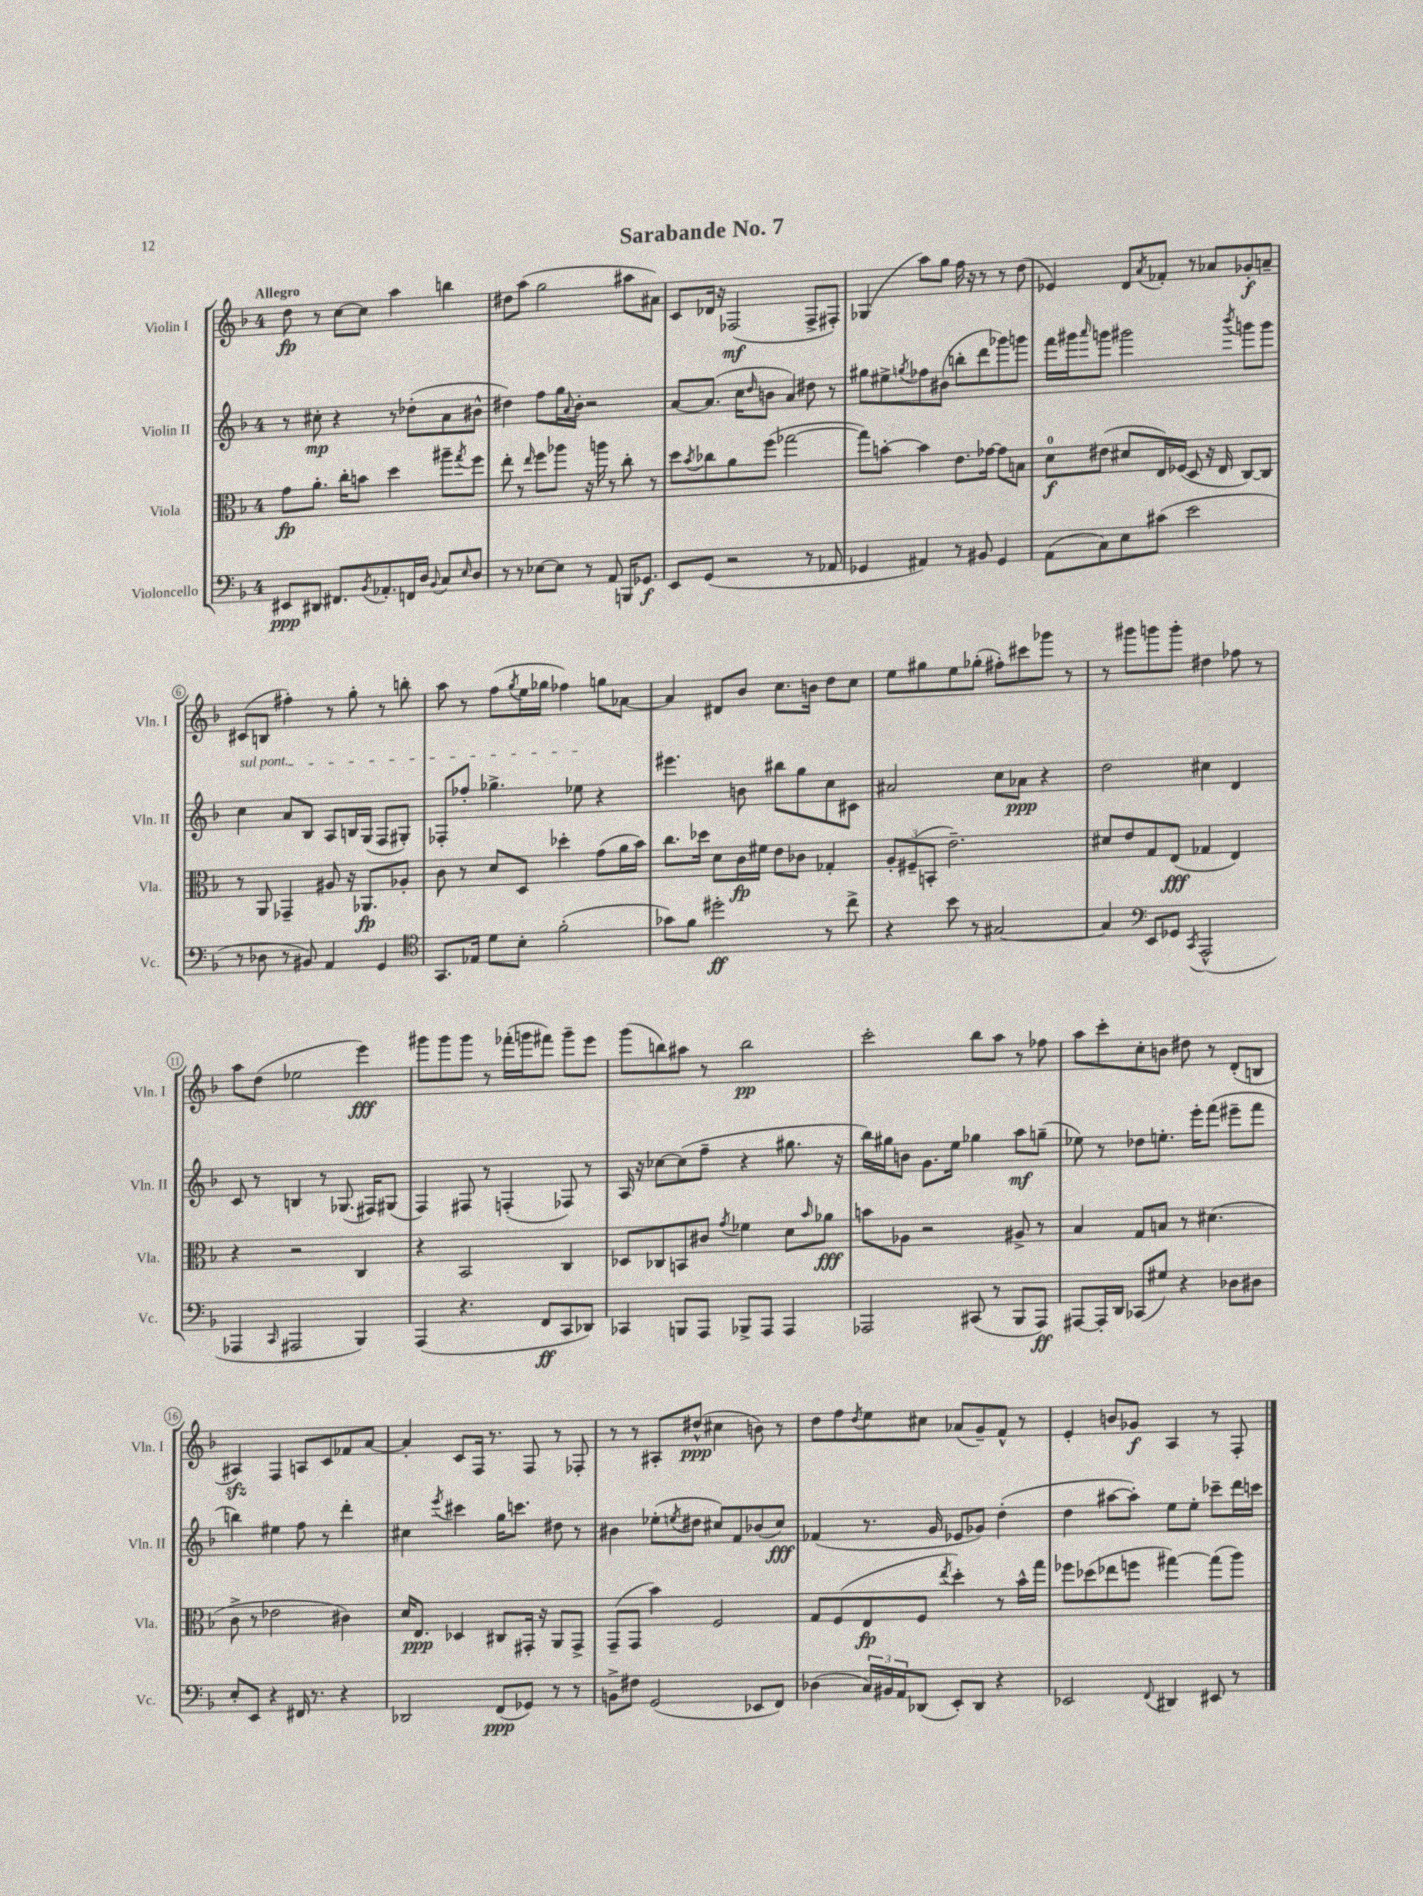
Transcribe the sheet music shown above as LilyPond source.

\header { title = "Sarabande No. 7" }
<<
\new StaffGroup <<
\new Staff = "s0" \with { instrumentName = "Violin I" shortInstrumentName = "Vln. I" } {
    \clef treble \key f \major \once \override Staff.TimeSignature.style = #'single-digit \time 4/4 \tempo "Allegro"
    d''8\fp r8 c''8~ c''8 a''4 b''4 |
    dis''8 a''8( g''2 ais''8 ais'8) |
    c'8 des'16 r16 fes2\mf( fes8-> fis8-.) |
    ges4( a''8) g''8 f''16 r16 r8 r8 d''8( |
    ees'4) d'8 \acciaccatura { a'8 } fes'8-. r8 aes'8 ges'8-.\f a'8-- |
    cis'8( b8 fis''4-.) r8 g''8-. r8 b''8-. |
    a''8 r8 f''8( \acciaccatura { g''8 } e''16 ges''16 fes''4) g''8 aes'8~ |
    aes'4 dis'8 bes'8 c''8. b'16 d''8 c''8 |
    e''8 gis''8 e''8 ges''8-.( fis''8-.) cis'''8 ges'''8 r8 |
    r8 gis'''8 g'''8 g'''8-. dis''4 fes''8 r8 |
    a''8 d''8( ees''2 e'''4\fff) |
    gis'''8 gis'''8 gis'''8 r8 fes'''16-.( g'''16 fis'''8) g'''8-- e'''8 |
    g'''8( b''8) ais''8 r8 b''2\pp |
    c'''2-. bes''8 a''8 r8 fes''8 |
    a''8 c'''8-. c''8-. b'8 dis''8 r8 d'8-.( b8 |
    ais4\sfz) f4 a8 c'8 fes'8 a'8~ |
    a'4-. c'8 f16 r8. f8 r8 fes8-. |
    r8 r8 ais8-. dis''8-^\ppp( cis''4 b'8) r8 |
    d''8 f''8 \acciaccatura { d''8 } e''8 cis''8 aes'8( g'8--) f'8-^ r8 |
    e'4-. b'8 ges'8\f a4 r8 f8-. \bar "|." |
}
\new Staff = "s1" \with { instrumentName = "Violin II" shortInstrumentName = "Vln. II" } {
    \clef treble \key f \major \once \override Staff.TimeSignature.style = #'single-digit \time 4/4
    r8 cis''8-.\mp r4 r8 des''8-.( a'8 bis'8-^ |
    dis''4) f''8 g''16 \appoggiatura { a'8 } bes'16-. r2 |
    a'8~ a'8.( c''16 \grace { d''16 } b'8 a'4) dis''8 r8 |
    gis''8 eis''8-> \acciaccatura { g''8 } fes''8 bis'8( b''8-. d'''8 ges'''8) g'''8 |
    f'''16 gis'''16 \grace { a'''16 } g'''8 gis'''2 \acciaccatura { bes'''8 } g'''8 g'''8 |
    \once \override TextSpanner.bound-details.left.text = \markup { \italic "sul pont." } c''4\startTextSpan a'8 bes8 a8 b16 g16( f8 gis8-.) |
    fes8-. fes''8-. ges''4.-> ees''8\stopTextSpan r4 |
    eis'''4. b'8 bis''8 g''8 c''8 cis'8 |
    ais'2 c''8 aes'8\ppp r4 |
    d''2 cis''4 d'4 |
    c'8 r8 b4 r8 ges8.( fis16) gis8( |
    f4) fis8 r8 f4-.( fes8) r8 |
    a16 r16 ces''8~ ces''8( f''8-- r4 gis''8. r16 |
    bes''16) gis''16 b'8 g'8. e''16 ges''4 a''8\mf g''8--( |
    ees''8) r8 des''8 e''8.-. e'''16-. f'''8( eis'''8-- f'''8 |
    b''4) eis''4 f''8 r8 d'''4-. |
    cis''4 \acciaccatura { e'''8 } cis'''4 g''16 c'''8. dis''8 r8 |
    bis'4 ees''8-.( \acciaccatura { e''8 } dis''8 cis''8) f'8 bes'8( cis''8\fff) |
    fes'4( r8. g'16 ees'8 ges'8) d''4-.( |
    d''4 ais''8~ ais''8-.) e''8 e''8-. ces'''8-- d'''16 c'''16 \bar "|." |
}
\new Staff = "s2" \with { instrumentName = "Viola" shortInstrumentName = "Vla." } {
    \clef alto \key f \major \once \override Staff.TimeSignature.style = #'single-digit \time 4/4
    g'8\fp a'8.-. c''16-. b'8 d''4 ais''8-- \acciaccatura { g''8 } f''8 |
    e''8-. r8 \grace { e''16 } f''8 aes''8 r16 a''16 r8 c''8-. r8 |
    d''8 \acciaccatura { bes'8 } ces''8 a'8 f''8( ges''2~ |
    ges''8) b'8~-. b'4 e'8. ges'16~ ges'8 b8 |
    d'8-0\f eis'8( dis'8 e16) fes16( d8 r16 e16 c8~) c8 |
    r8 a,8 ges,4-- ais8 r16 aes,8.\fp aes8-. |
    c'8 r8 d'8 d8 des''4-. g'8( a'16 bes'16) |
    c''8. des''16 d'8 c'16\fp fis'16 e'8 ces'8 ges4-. |
    \tuplet 3/2 { a8-. fis8--( b,8-. } e'2.--) |
    dis'8 e'8 g8 e8\fff( ges4 e4) |
    r4 r2 c4 |
    r4 bes,2 c4 |
    des8 ces8 b,8 cis'8 \acciaccatura { g'8 } fes'4 d'8 \grace { bes'16 } aes'8\fff |
    b'8 aes8 r2 ais8-> r8 |
    bes4 g8 b8 r8 dis'4.( |
    c'8-> r8 ees'2 cis'4) |
    d'16 e8.\ppp des4 cis8 gis,16-. r16 a,8 gis,8-> |
    g,8--( g,8 bes'4) f2 |
    g8 f8( e8\fp f8 \acciaccatura { e''8 } d''4-.) r8 bes'16-^ g''16 |
    fes''8 des''8( ees''8 f''8 gis''4~) gis''8( a''8) \bar "|." |
}
\new Staff = "s3" \with { instrumentName = "Violoncello" shortInstrumentName = "Vc." } {
    \clef bass \key f \major \once \override Staff.TimeSignature.style = #'single-digit \time 4/4
    eis,8\ppp dis,8 fis,8. \acciaccatura { bes,8 } aes,8.-. f,16 d16 \appoggiatura { bes,8 } c8 \grace { e16 } d8 |
    r8 r8 ees8~ ees8 r8 a,8 b,,16 ges,8.\f |
    e,8 g,8( r2 r8 aes,8 |
    ges,4 ais,4) r8 bis,8 ges,4 |
    a,8( c8) e8 cis'8( e'2 |
    r8 des8 r8 bis,8) a,4 g,4 |
    \clef tenor g,8. ees16 d'8 bes8-. f'2-.( |
    ges'8) f'8 dis''2-.\ff r8 c''8-> |
    r4 bes'8 r8 gis2~ |
    gis4 \clef bass e,8 ges,8 \acciaccatura { c,8 } a,,2-^( |
    aes,,4 \grace { c,16 } ais,,2 bes,,4) |
    a,,4( r4. f,8\ff c,8 des,8) |
    ces,4 b,,8 a,,8 bes,,8-> a,,8 a,,4 |
    aes,,2 cis,8( r8 bes,,8 aes,,8\ff) |
    ais,,8~ ais,,16-. d,16 ces,8( gis8) r4 des8 dis8 |
    e8-. e,8 r4 fis,16 r8. r4 |
    des,2 f,8\ppp( ges,8) r8 r8 |
    b,8-> fis8 g,2( ees,8 f,8) |
    des4( \tuplet 3/2 { c16) bis,16 a,16 } des,8( e,8-.) des,8 r4 |
    ees,2 \appoggiatura { f,8 } dis,4 eis,8 r8 \bar "|." |
}
>>
>>
\layout { \context { \Score \override BarNumber.stencil = #(make-stencil-circler 0.1 0.3 ly:text-interface::print) } }
